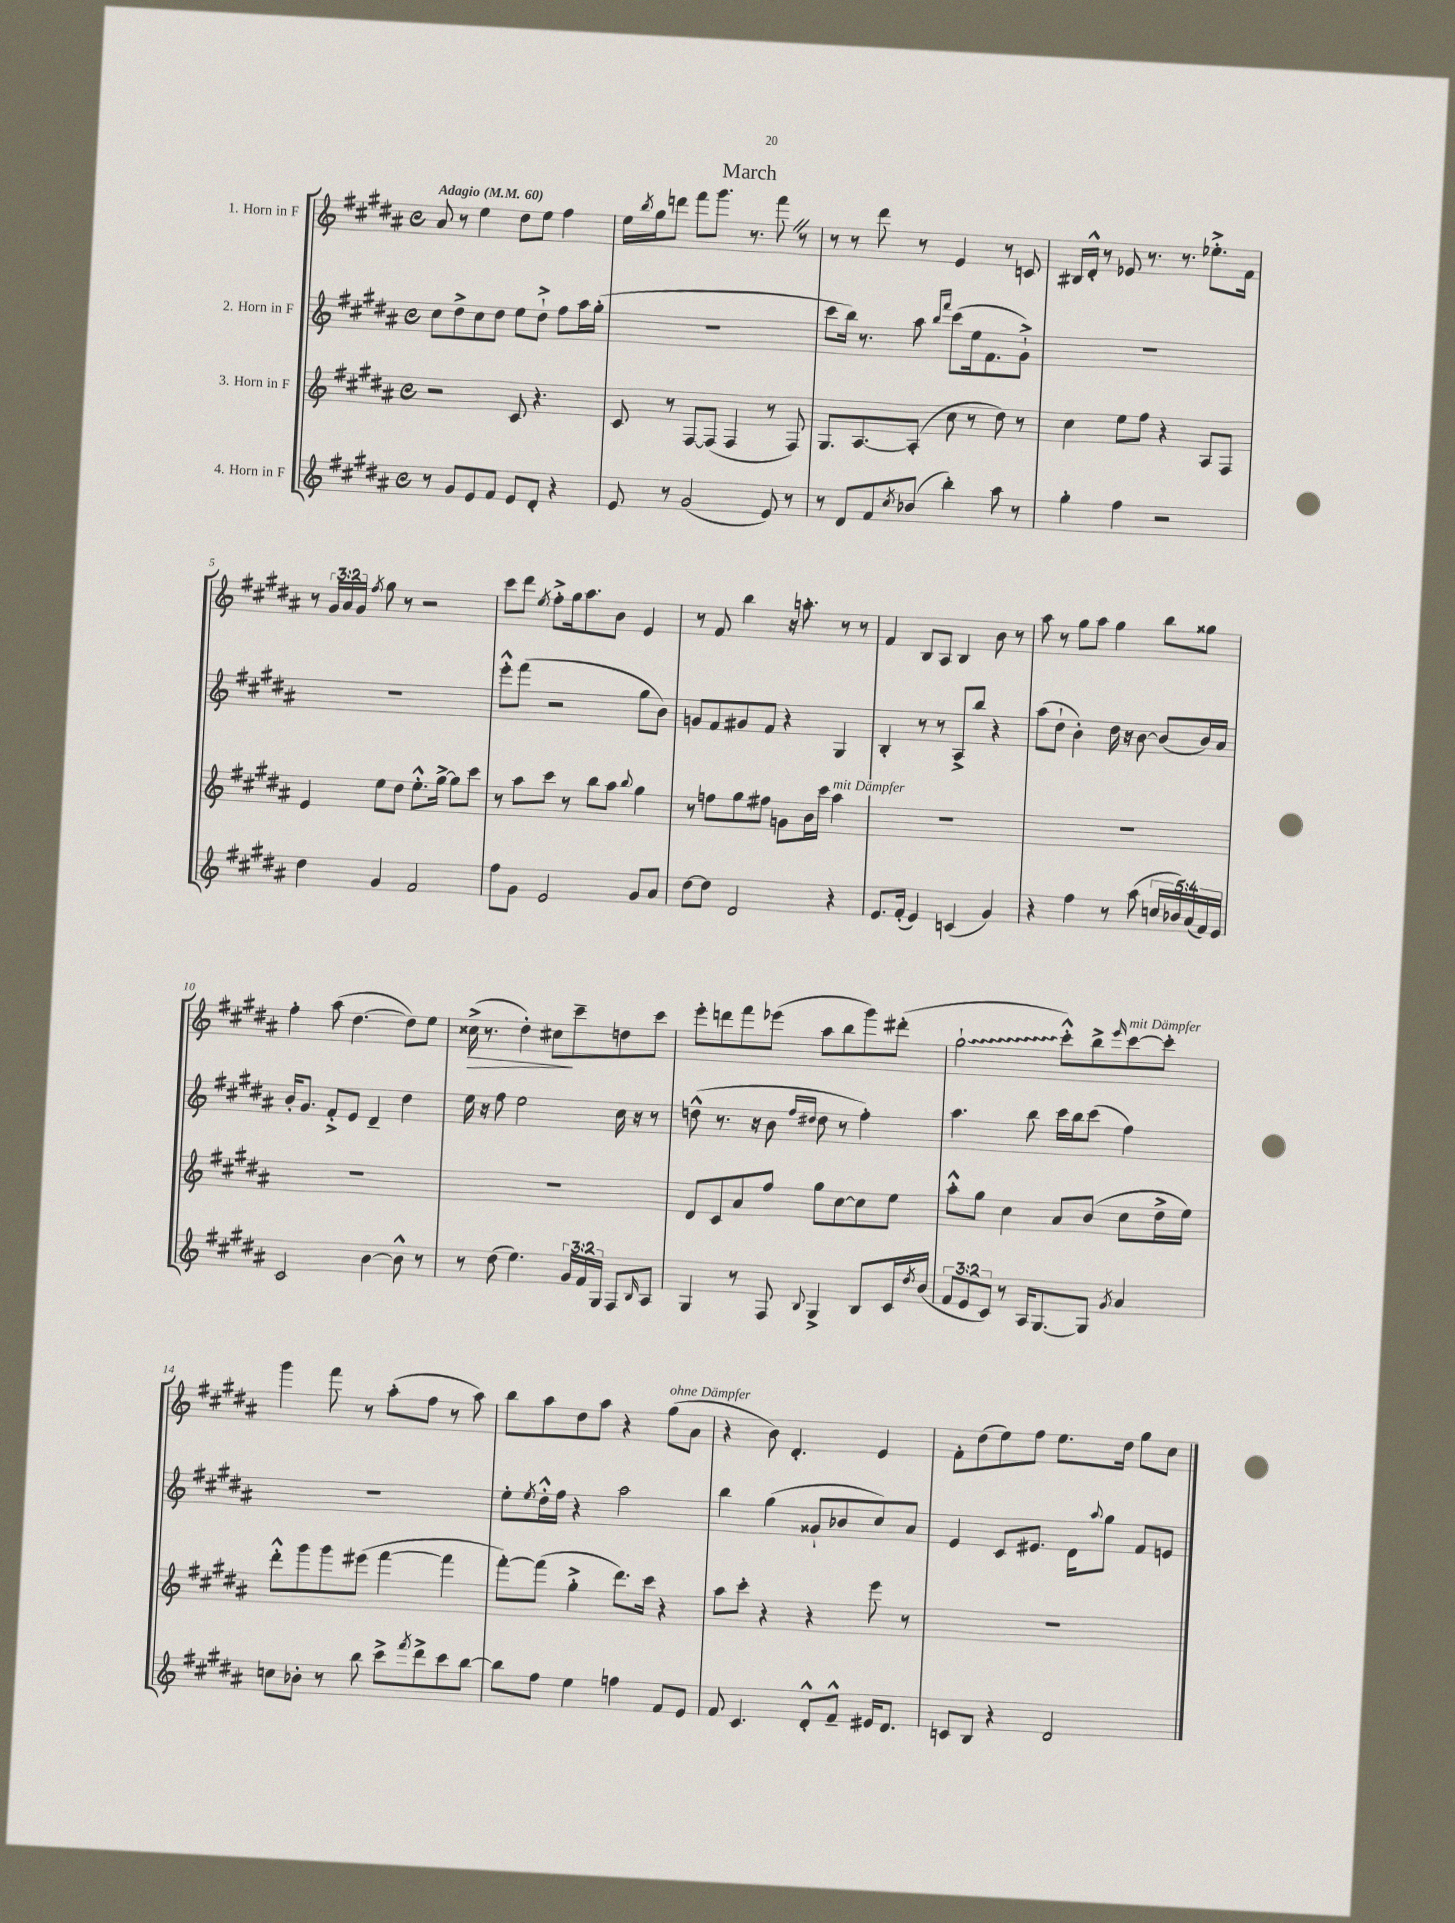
\header { title = "March" }
<<
\new StaffGroup <<
\new Staff = "s0" \with { instrumentName = "1. Horn in F" } {
    \clef treble \key b \major \defaultTimeSignature \time 4/4 \override Staff.TupletNumber.text = #tuplet-number::calc-fraction-text \tempo "Adagio" 4 = 60
    ais'8 r8 e''4 dis''8 e''8 fis''4 |
    e''16 \acciaccatura { b''8 } gis''16 d'''8 fis'''8 gis'''8. r8. fis'''8 \once \override BreathingSign.text = \markup { \musicglyph "scripts.caesura.straight" } \breathe r8 |
    r8 r8 dis'''8 r8 e'4 r8 c'8 |
    bis16 dis'16-.-^ r8 ees'8 r8. r8. ees''8.-.-> fis'16 |
    r8 \tuplet 3/2 { gis'16 ais'16 gis'16 } \acciaccatura { fis''8 } gis''8 r8 r2 |
    cis'''8 dis'''8 \acciaccatura { e''8 } fis''8-.-> gis''16 ais''8. b'8 e'4 |
    r8 fis'8 b''4 r16 a''8.-. r8 r8 |
    fis'4 b8 ais8 b4 b'8 r8 |
    ais''8 r8 gis''8 ais''8 gis''4 b''8 gisis''8 |
    fis''4-. ais''8( dis''4.~ dis''8) e''8 |
    cisis''16->\>( r8. dis''4-.) cis''8\! cis'''8-- d''8 cis'''8 |
    e'''8-. d'''8 fis'''8 ees'''8( ais''8 b''8 gis'''8) dis'''8-.( |
    \once \override Glissando.style = #'zigzag gis''2-!\glissando cis'''8-.-^) b''8-> \grace { e'''16 } cis'''8~^\markup { \italic "mit Dämpfer" } cis'''8-. |
    gis'''4 fis'''8 r8 ais''8-.( fis''8 r8 ais''8) |
    b''8 ais''8 dis''8 ais''8 r4 gis''8^\markup { \italic "ohne Dämpfer" }( ais'8 |
    r4 b'8) dis'4.-. e'4 |
    fis'8-. dis''8( e''8) fis''8 e''8. dis''16 gis''8 cis''8 \bar "|." |
}
\new Staff = "s1" \with { instrumentName = "2. Horn in F" } {
    \clef treble \key b \major \defaultTimeSignature \time 4/4
    cis''8 dis''8-> cis''8 dis''8 e''8 dis''8-!-> fis''8 ais''16 gis''16-.( |
    R1 |
    cis'''8 b''16) r8. ais''8 \grace { b''16 fis'''16 } cis'''8( e''16 fis'8. gis'8-!->) |
    R1 |
    R1 |
    e'''8-.-^ fis'''8( r2 gis''8 b'8) |
    g'8 fis'8 gis'8 fis'8 r4 gis4 |
    b4-. r8 r8 ais8-> b''8 r4 |
    ais''8( dis''8-! b'4-.) dis''16 r16 b'8~ b'8( b'16) ais'16 |
    b'16-. gis'8. fis'8-.-> e'8 dis'4-- dis''4 |
    e''16 r16 fis''8 e''2 cis''16 r16 r8 |
    d''8-^( r8. r16 b'8 \grace { fis''16 dis''16 } dis''8 r8 fis''4-.) |
    ais''4. b''8 cis'''16 b''16 cis'''8( fis''4) |
    R1 |
    e''8-. \acciaccatura { e''8 } dis''16-.-^ fis''16 r4 ais''2 |
    b''4 gis''4( gisis'8-! bes'8 cis''8) ais'8 |
    e'4 cis'8 eis'8. dis'16 \appoggiatura { ais''8 } gis''8 fis'8 e'8 \bar "|." |
}
\new Staff = "s2" \with { instrumentName = "3. Horn in F" } {
    \clef treble \key b \major \defaultTimeSignature \time 4/4
    r2 cis'8 r4. |
    cis'8 r8 fis8~ fis8( fis4 r8 fis8) |
    gis8. ais8.~ ais8-.( cis''8 r8 dis''8) r8 |
    cis''4 e''8 fis''8 r4 ais8 fis8 |
    e'4 e''8 dis''8 e''8.-.-^ gis''16~-> gis''8 cis'''8 |
    r8 ais''8 cis'''8 r8 b''8 ais''8 \appoggiatura { b''8 } gis''4 |
    r8 f''8 gis''8 fis''8 g'8 b'16 cis'''16 ais''4^\markup { \italic "mit Dämpfer" } |
    R1 |
    R1 |
    R1 |
    R1 |
    dis'8 cis'8 ais'8 fis''8 gis''8 cis''8~ cis''8 e''8 |
    ais''8-.-^ gis''8 cis''4 ais'8 b'8( cis''8 dis''16-> e''16) |
    dis'''8-.-^ gis'''8 gis'''8 eis'''8( fis'''4~ fis'''4 |
    fis'''8~-.) fis'''8( gis''4-.-> dis'''8.) cis'''16 r4 |
    ais''8 cis'''8-. r4 r4 e'''8 r8 |
    R1 \bar "|." |
}
\new Staff = "s3" \with { instrumentName = "4. Horn in F" } {
    \clef treble \key b \major \defaultTimeSignature \time 4/4 \override Staff.TupletNumber.text = #tuplet-number::calc-fraction-text
    r8 gis'8 e'8 fis'8 e'8 dis'8-. r4 |
    e'8 r8 gis'2( e'8) r8 |
    r8 dis'8 fis'8 \acciaccatura { cis''8 } bes'8( b''4-.) ais''8 r8 |
    gis''4-. fis''4 r2 |
    dis''4 gis'4 fis'2 |
    fis''8 gis'8 e'2 gis'8 ais'8 |
    dis''8~ dis''8 dis'2 r4 |
    e'8. fis'16-.( e'4) c'4( gis'4) |
    r4 fis''4 r8 ais''8( \tuplet 5/4 { c''16 bes'16) ais'16( fis'16) e'16 } |
    cis'2 b'4~ b'8-^ r8 |
    r8 dis''8( e''4.) \tuplet 3/2 { gis'16 fis'16 gis16 } fis8 \grace { b16 } ais8 |
    gis4 r8 fis8 \appoggiatura { b8 } gis4-> b8 cis'16 \acciaccatura { dis''8 } b'16( |
    \tuplet 3/2 { fis'8 e'8 cis'8) } r8 ais16 gis8.~ gis8 \acciaccatura { gis'8 } ais'4 |
    c''8 bes'8-. r8 b''8 cis'''8-> \acciaccatura { fis'''8 } dis'''8-> cis'''8 b''8~ |
    b''8 fis''8 e''4 f''4 fis'8 e'8 |
    fis'8 cis'4. dis'8-.-^ fis'8---^ eis'16 dis'8. |
    c'8 b8 r4 dis'2 \bar "|." |
}
>>
>>
